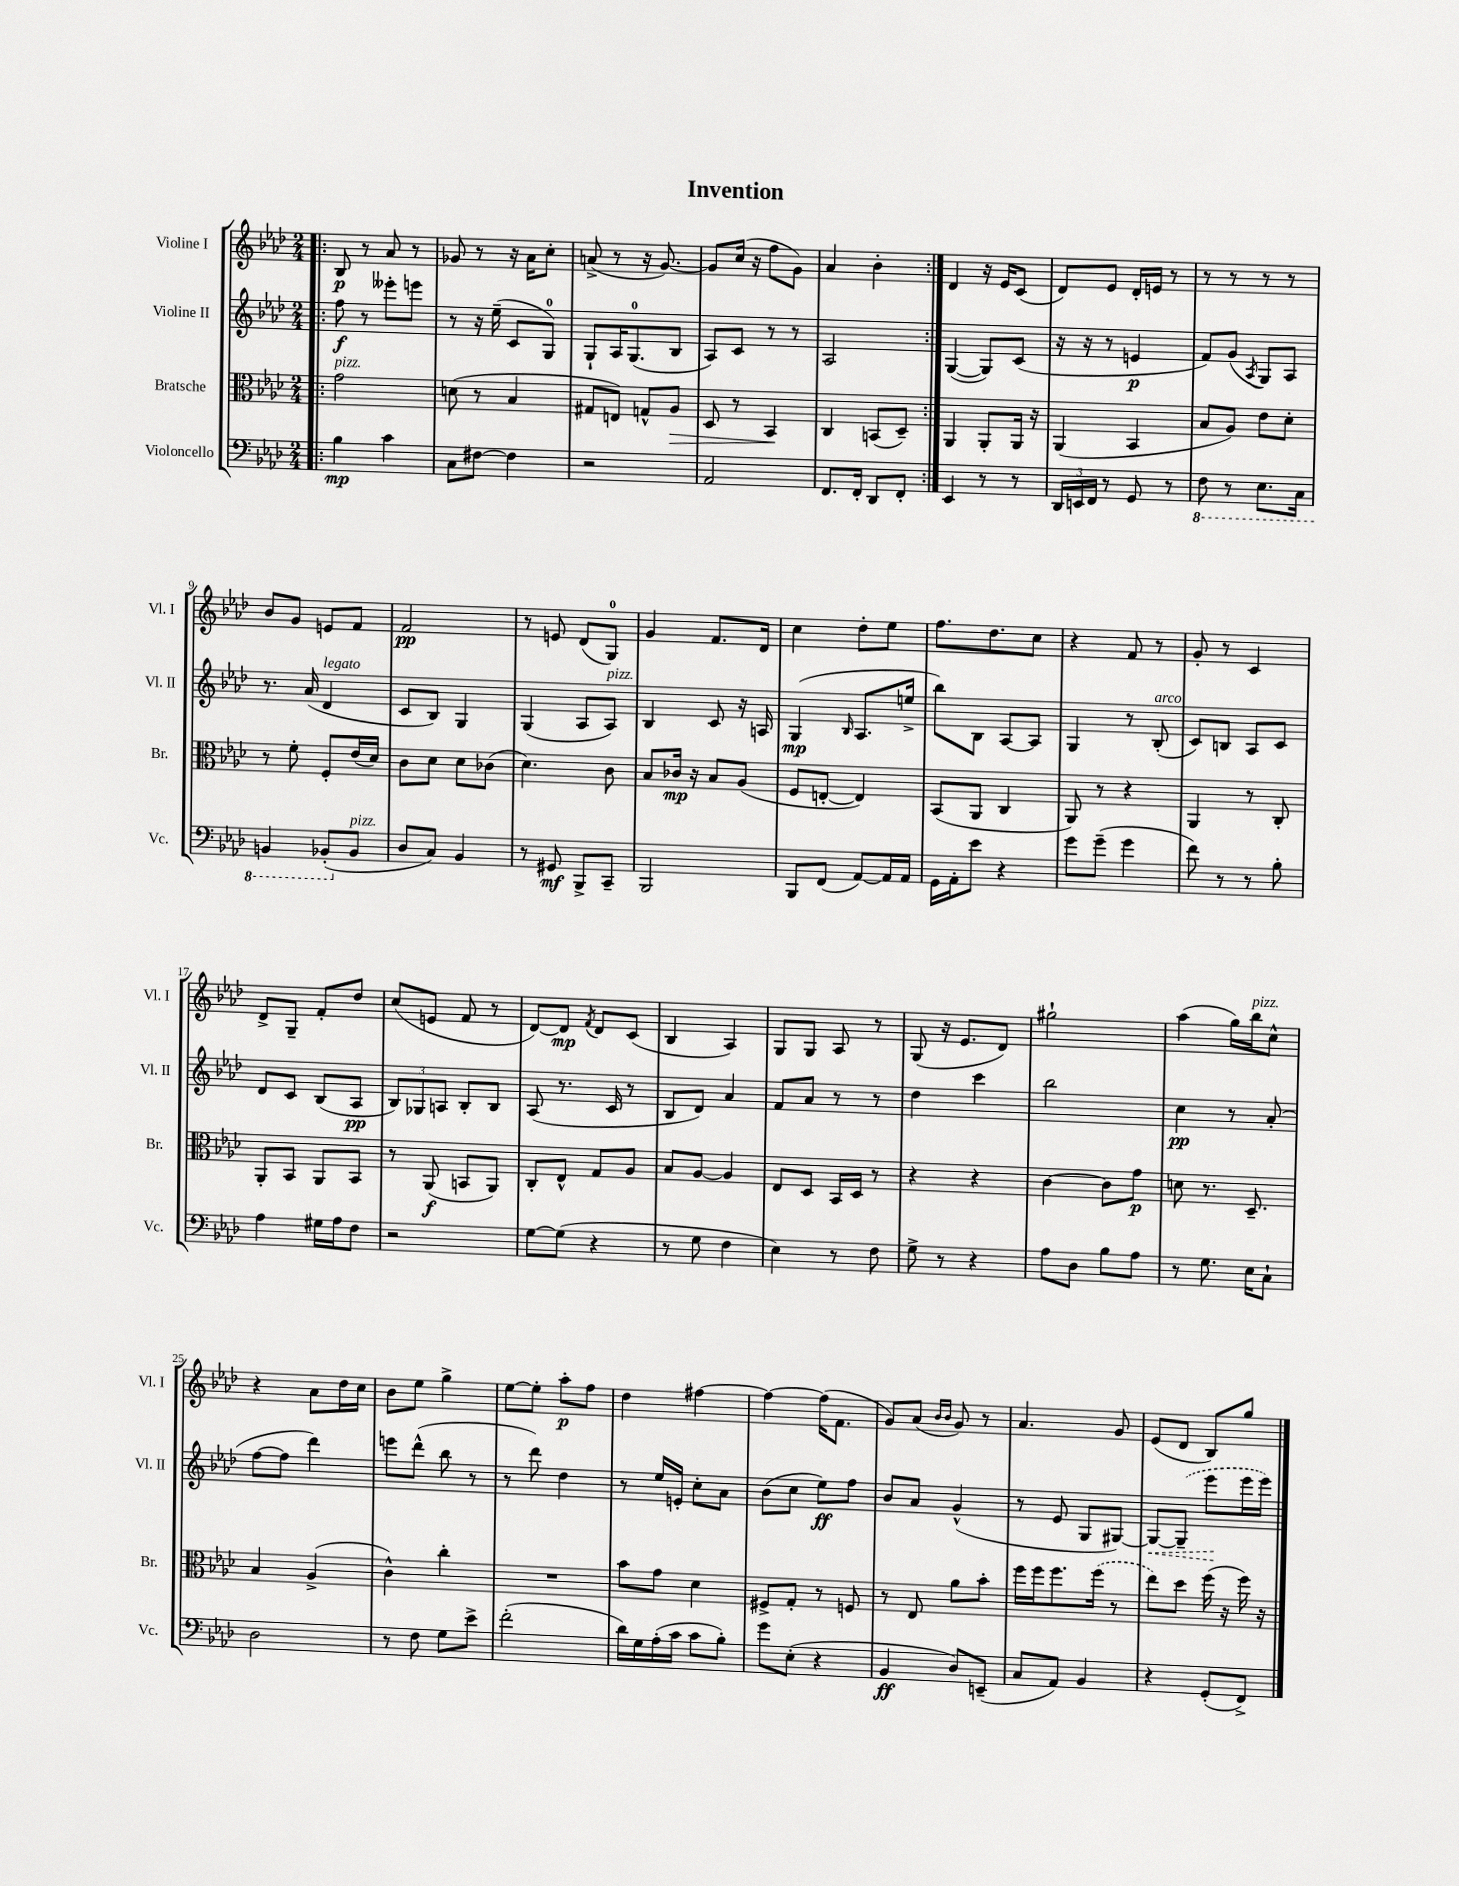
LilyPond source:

\header { title = "Invention" }
<<
\new StaffGroup <<
\new Staff = "s0" \with { instrumentName = "Violine I" shortInstrumentName = "Vl. I" } {
    \clef treble \key aes \major \numericTimeSignature \time 2/4
    \repeat volta 2 { \bar ".|:" bes8\p r8 aes'8 r8 |
    ges'8 r8 r16 aes'16 c''8-. |
    a'8->( r8 r16 g'8.~) |
    g'8 c''16( r16 f''8 g'8) |
    aes'4 bes'4-. | }
    des'4 r16 ees'16 c'8( |
    des'8) ees'8 des'16-. e'16 r8 |
    r8 r8 r8 r8 |
    bes'8 g'8 e'8 f'8 |
    f'2\pp |
    r8 e'8 des'8( g8-0) |
    g'4 f'8. des'16 |
    c''4 des''8-. ees''8 |
    f''8. des''8. c''8 |
    r4 f'8 r8 |
    g'8-. r8 c'4 |
    des'8-> g8-- f'8-. des''8 |
    c''8( e'8 f'8 r8 |
    des'8~) des'8\mp \acciaccatura { f'8 } des'8 c'8( |
    bes4 aes4) |
    g8 g8 aes8 r8 |
    g8( r16 ees'8. des'8) |
    gis''2-! |
    aes''4( g''16) bes''16^\markup { \italic "pizz." } c''8-^ |
    r4 aes'8 des''16 c''16 |
    bes'8 ees''8 g''4-> |
    ees''8~ ees''8-. aes''8-.\p f''8 |
    des''4 fis''4~ |
    fis''4~ fis''16( f'8. |
    g'8) aes'8( \grace { bes'16 bes'16 } g'8) r8 |
    aes'4. g'8 |
    ees'8( des'8 bes8) g''8 \bar "|." |
}
\new Staff = "s1" \with { instrumentName = "Violine II" shortInstrumentName = "Vl. II" } {
    \clef treble \key aes \major \numericTimeSignature \time 2/4
    \repeat volta 2 { \bar ".|:" f''8\f r8 eeses'''8-. e'''8 |
    r8 r16 ees''16--( c'8 g8-0) |
    g8-! aes16 g8.-0( bes8 |
    aes8) c'8 r8 r8 |
    aes2 | }
    g4~( g8) c'8( |
    r16 r16 r8 e'4\p |
    f'8) g'8( \acciaccatura { aes8 } g8) aes8 |
    r8. aes'16( des'4^\markup { \italic "legato" } |
    c'8 bes8) g4 |
    g4( aes8 aes8^\markup { \italic "pizz." }) |
    bes4 c'8 r16 a16 |
    g4\mp( \grace { bes16 } aes8. e''16-> |
    bes''8) bes8 aes8~ aes8 |
    g4 r8 bes8-.^\markup { \italic "arco" }( |
    c'8) b8 aes8 c'8 |
    des'8 c'8 bes8( aes8\pp |
    \tuplet 3/2 { bes8) ges8 a8 } bes8-. bes8 |
    aes8( r8. c'16 r8 |
    bes8 des'8) aes'4 |
    f'8 aes'8 r8 r8 |
    des''4 c'''4 |
    bes''2 |
    c''4\pp r8 aes'8-.( |
    f''8~ f''8 des'''4) |
    e'''8 des'''8-^( bes''8 r8 |
    r8 des'''8) des''4 |
    r8 ees''16 e'16-. c''8-. aes'8 |
    bes'8( c''8 ees''8\ff) f''8 |
    bes'8 aes'8 g'4-^( |
    r8 ees'8 g8 gis8~) |
    \once \override Hairpin.style = #'dashed-line gis8~\< \once \slurDashed gis8--( ees'''8\! ees'''16 ees'''16) \bar "|." |
}
\new Staff = "s2" \with { instrumentName = "Bratsche" shortInstrumentName = "Br." } {
    \clef alto \key aes \major \numericTimeSignature \time 2/4
    \repeat volta 2 { \bar ".|:" g'2^\markup { \italic "pizz." } |
    d'8( r8 bes4 |
    gis8 e8) g8-^ aes8\> |
    des8 r8 bes,4\! |
    c4 b,8( des8--) | }
    aes,4 aes,8-. aes,16 r16 |
    aes,4( bes,4 |
    bes8 aes8) ees'8 des'8-. |
    r8 f'8-. f8-. ees'16( des'16) |
    c'8 des'8 des'8 ces'8( |
    des'4.) c'8 |
    bes8 ces'16\mp r16 bes8 aes8( |
    f8 e8~-. e4) |
    bes,8( aes,8 c4 |
    aes,8) r8 r4 |
    aes,4 r8 c8-. |
    aes,8-. bes,8 aes,8 bes,8 |
    r8 aes,8\f( b,8 aes,8) |
    c8-. ees8-^ g8 aes8 |
    bes8 aes8~ aes4 |
    ees8 des8 bes,16 des16 r8 |
    r4 r4 |
    c'4~ c'8 g'8\p |
    d'8 r8. des8.-- |
    bes4 aes4->( |
    c'4-^) c''4-. |
    R2 |
    bes'8 g'8 des'4 |
    fis8-> g8-. r8 f8 |
    r8 ees8 aes'8 bes'8-. |
    f''16 f''16 f''8. \once \slurDashed f''16( r8 |
    ees''8) des''8 f''16( r16 f''16) r16 \bar "|." |
}
\new Staff = "s3" \with { instrumentName = "Violoncello" shortInstrumentName = "Vc." } {
    \clef bass \key aes \major \numericTimeSignature \time 2/4
    \repeat volta 2 { \bar ".|:" bes4\mp c'4 |
    c8 fis8~ fis4 |
    r2 |
    aes,2 |
    f,8. f,16-. des,8 f,8-. | }
    ees,4 r8 r8 |
    \tuplet 3/2 { des,16 e,16 f,16 } r8 g,8 r8 |
    \ottava #-1 f,8 r8 ees,8. c,16 |
    b,,4 bes,,8-.( \ottava #0 bes,8^\markup { \italic "pizz." } |
    des8 c8) bes,4 |
    r8 gis,8\mf bes,,8-> c,8-- |
    bes,,2 |
    bes,,8 f,8( aes,8~) aes,16 aes,16 |
    g,16 aes,16-. ees'8 r4 |
    g'8 g'8--( g'4 |
    f'8) r8 r8 bes8-. |
    aes4 gis16 aes16 f8 |
    r2 |
    g8~ g8( r4 |
    r8 g8 f4 |
    ees4) r8 f8 |
    g8-> r8 r4 |
    aes8 des8 bes8 aes8 |
    r8 g8. ees16 c8-! |
    des2 |
    r8 f8 g8 ees'8-> |
    f'2-.( |
    des'16) g16 aes16-.( c'16 c'8 bes8-.) |
    g'8 ees8-.( r4 |
    bes,4\ff des8) e,8--( |
    c8 aes,8) bes,4 |
    r4 g,8-.( f,8->) \bar "|." |
}
>>
>>
